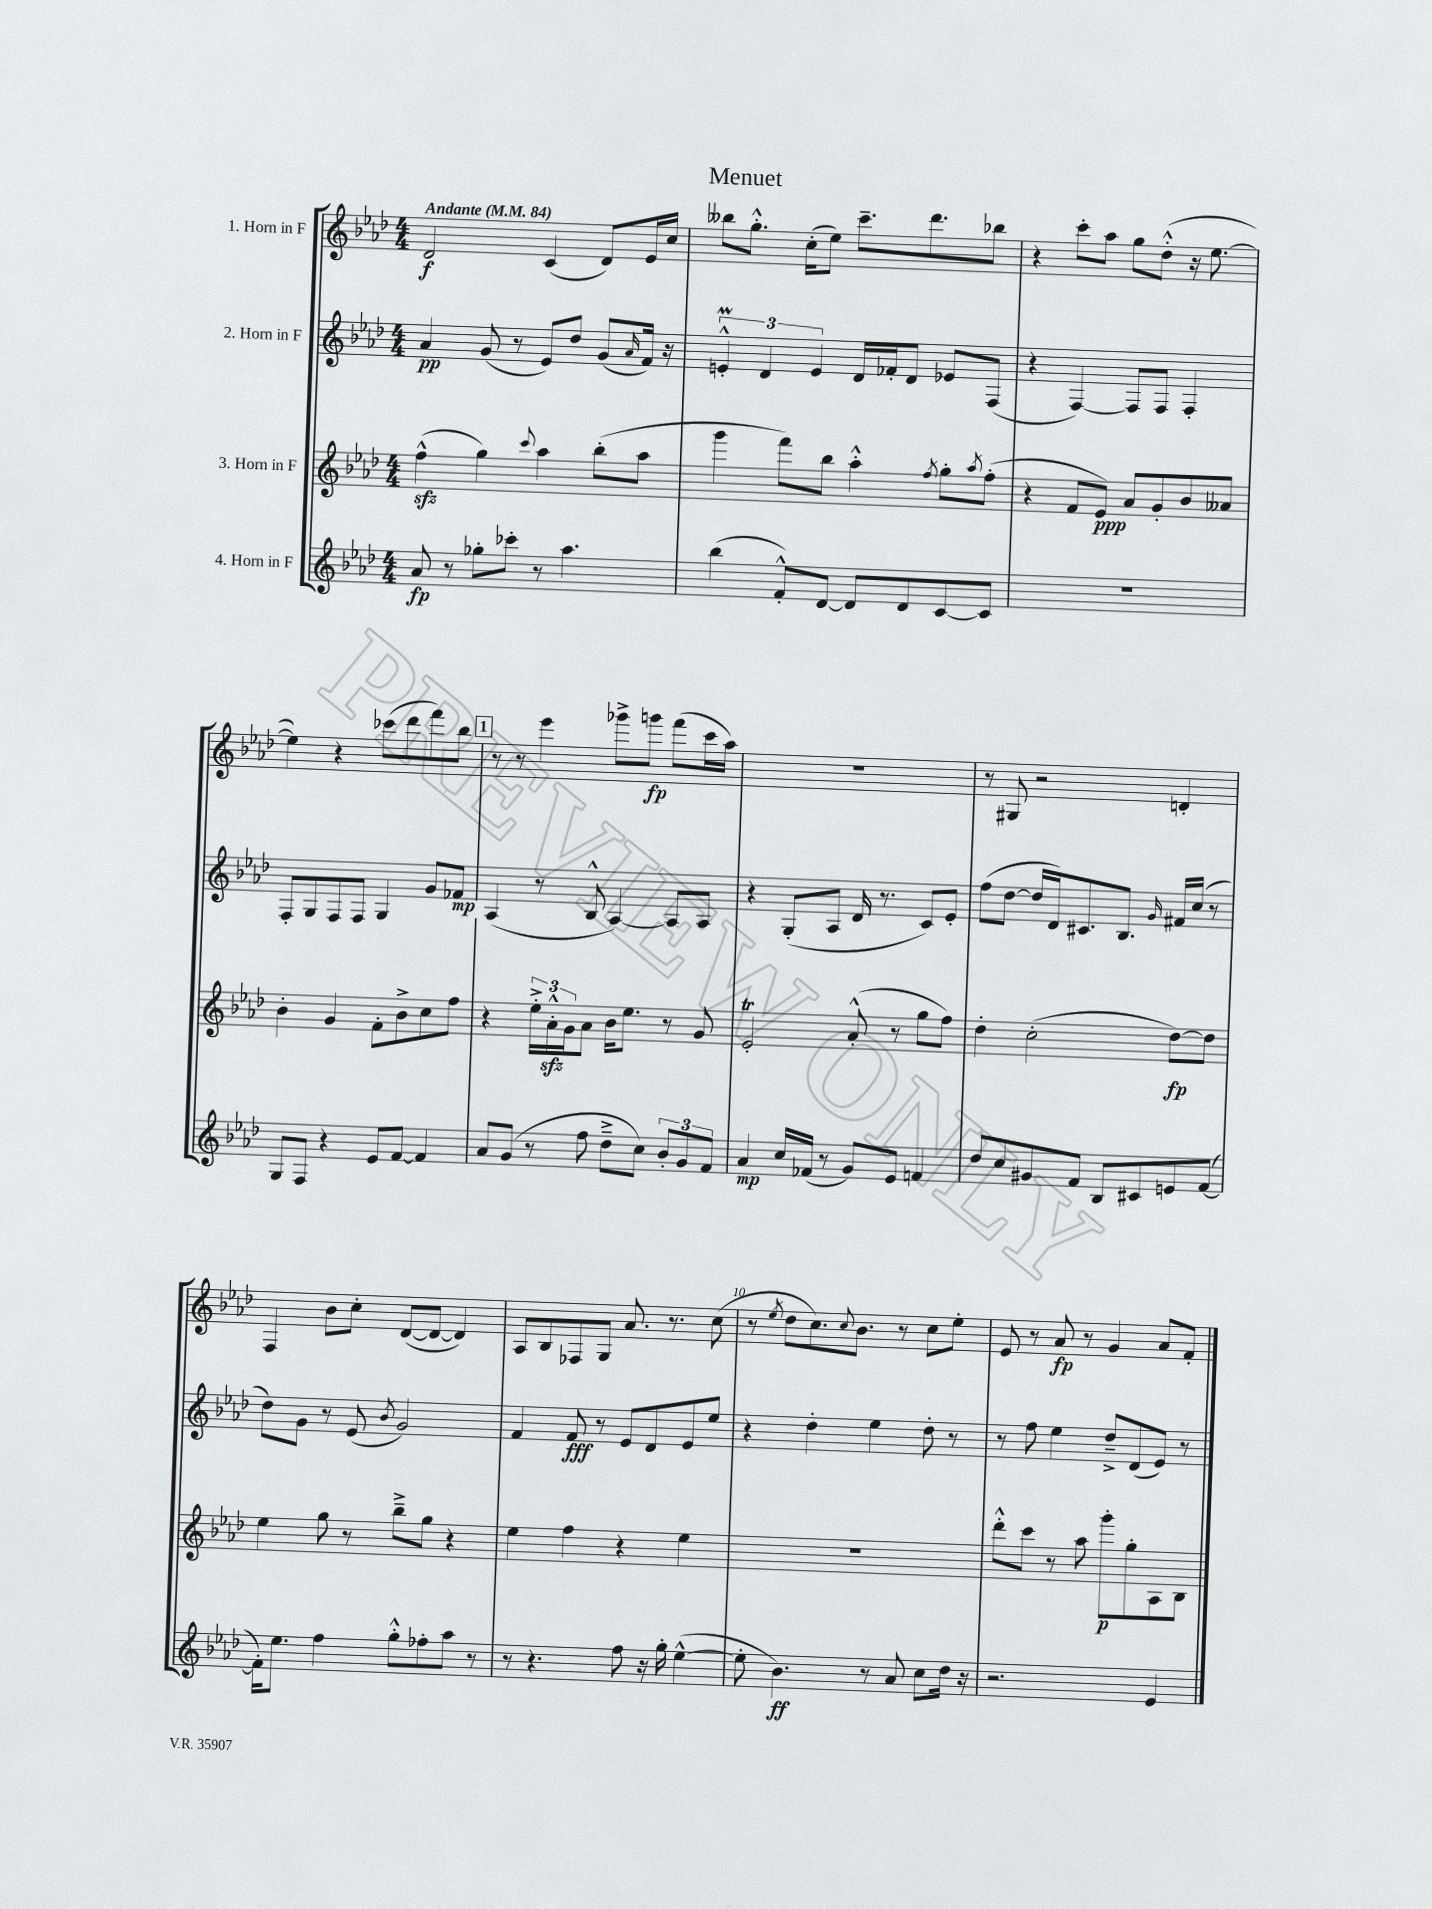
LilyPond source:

\header { title = "Menuet" }
<<
\new StaffGroup <<
\new Staff = "s0" \with { instrumentName = "1. Horn in F" } {
    \clef treble \key aes \major \numericTimeSignature \time 4/4 \tempo "Andante" 4 = 84
    des'2\f c'4( des'8) ees'16 c''16 |
    beses''8 g''8.-.-^ c''16-.( ees''8) c'''8.-- des'''8. bes''8 |
    r4 c'''8-. aes''8 g''8 des''8-.-^( r16 ees''8.~ |
    ees''4) r4 ces'''8( des'''8 f'''8) bes''8 |
    \mark \markup { \box "1" } r8 r8 ees'''4 ges'''8-> g'''8\fp f'''8( c'''16 aes''16) |
    R1 |
    r8 gis8 r2 d'4-. |
    f4 bes'8 c''8-. des'8~( des'8~ des'4) |
    aes8 bes8 fes8 g8 aes'8. r8. c''8( |
    r8 \acciaccatura { ees''8 } des''8 c''8.) \appoggiatura { c''8 } bes'8. r8 c''8 ees''8-. |
    ees'8 r8 aes'8\fp r8 g'4 aes'8 f'8-. \bar "|." |
}
\new Staff = "s1" \with { instrumentName = "2. Horn in F" } {
    \clef treble \key aes \major \numericTimeSignature \time 4/4
    aes'4\pp g'8( r8 ees'8) des''8 g'8( \grace { aes'16 } f'16) r16 |
    \tuplet 3/2 { e'4-.-^\prall des'4 e'4 } des'16 fes'16-. des'8 ees'8 f8( |
    r4 f4~) f8 f8 f4-. |
    f8-. g8 f8 f8 g4 g'8 fes'8\mp |
    \mark \markup { \box "1" } aes4( r8 bes8-^ aes4~) aes8 aes8 |
    r4 g8-.( aes8 des'16 r8. c'8) ees'8-. |
    f''8( des''8~ des''16 des'16) cis'8. bes8. \grace { g'16 } fis'16 c''16( r8 |
    des''8) g'8 r8 ees'8( \acciaccatura { bes'8 } g'2) |
    f'4 f'8\fff r8 ees'8 des'8 ees'8 ees''8 |
    r4 des''4-. ees''4 des''8-. r8 |
    r8 f''8 ees''4 des''8---> des'8( ees'8) r8 \bar "|." |
}
\new Staff = "s2" \with { instrumentName = "3. Horn in F" } {
    \clef treble \key aes \major \numericTimeSignature \time 4/4
    f''4-^\sfz( g''4) \appoggiatura { c'''8 } aes''4 bes''8-.( aes''8 |
    g'''4 f'''8) bes''8 aes''4-.-^ \acciaccatura { f''8 } g''8-. \acciaccatura { aes''8 } f''8-.( |
    r4 f'8 ees'8\ppp) aes'8 g'8-. bes'8 aeses'8 |
    bes'4-. g'4 f'8-. bes'8-> c''8 f''8 |
    \mark \markup { \box "1" } r4 \tuplet 3/2 { ees''16-.-> aes'16-.-^\sfz g'16 } aes'8 bes'16 ees''8. r8 g'8 |
    ees'2-.\trill aes'8-.-^( r8 g''8 f''8) |
    des''4-. c''2-.( des''8~\fp) des''8 |
    ees''4 g''8 r8 bes''8---> g''8 r4 |
    ees''4 f''4 r4 ees''4 |
    R1 |
    des'''8-.-^ c'''8 r8 aes''8 g'''8-.\p g''8-. aes8 bes8 \bar "|." |
}
\new Staff = "s3" \with { instrumentName = "4. Horn in F" } {
    \clef treble \key aes \major \numericTimeSignature \time 4/4
    aes'8\fp r8 ges''8-. ces'''8-. r8 aes''4. |
    bes''4( f'8-.-^) des'8~ des'8 des'8 c'8~ c'8 |
    R1 |
    g8 f8 r4 ees'8 f'8~ f'4 |
    \mark \markup { \box "1" } aes'8 g'8( r8 f''8 des''8---> c''8) \tuplet 3/2 { bes'8-. g'8 f'8 } |
    aes'4\mp c''16 fes'16( r8 g'8) ees'8 f'4 |
    des''8 c''8 gis'8 f'8 bes8 cis'8 e'8 f'8~( |
    f'16-.) ees''8. f''4 g''8-.-^ fes''8-. aes''8 r8 |
    r8 r4. f''8 r16 g''16-. ees''4~-^( |
    ees''8-. bes'4.\ff) r8 aes'8 c''8 des''16 r16 |
    r2. ees'4 \bar "|." |
}
>>
>>
\layout { \context { \Score \override BarNumber.break-visibility = ##(#f #t #t) barNumberVisibility = #(every-nth-bar-number-visible 5) } }
